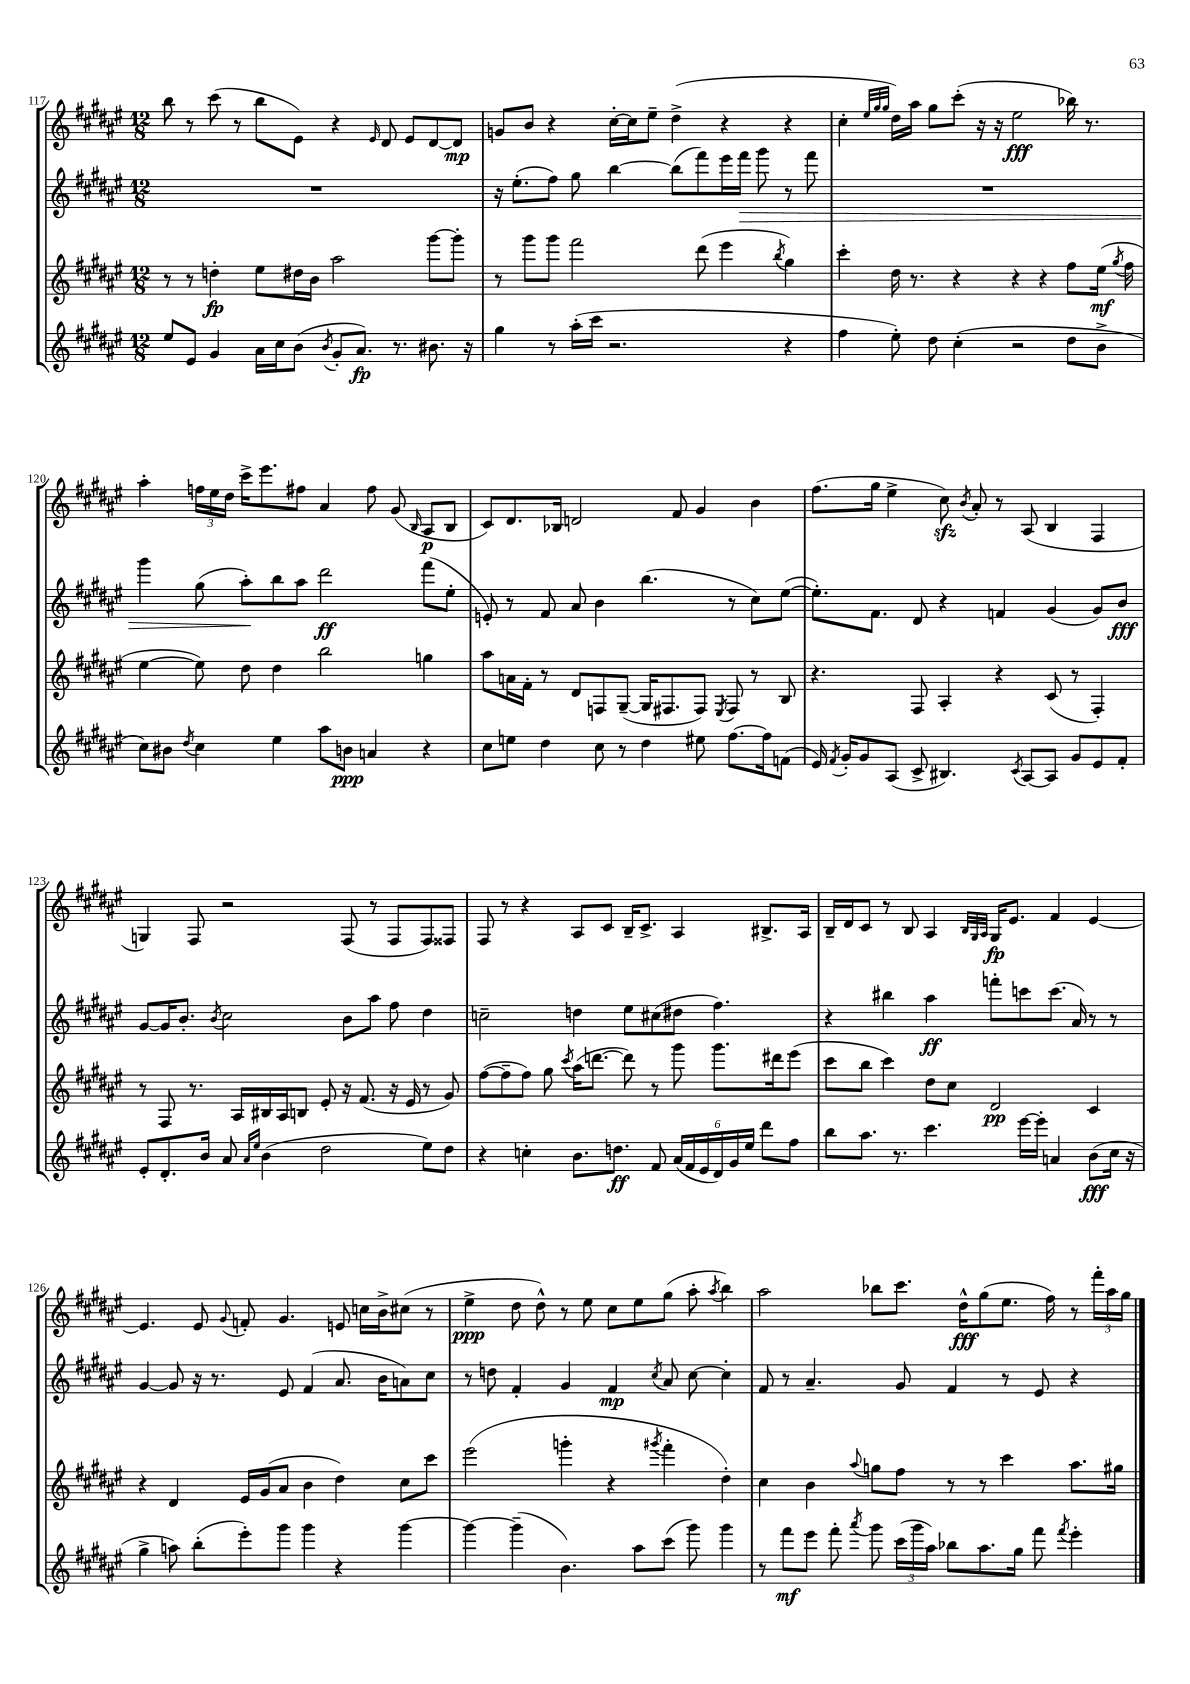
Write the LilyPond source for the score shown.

<<
\new StaffGroup <<
\new Staff = "s0" {
    \clef treble \key fis \major \numericTimeSignature \time 12/8
    \autoBeamOff b''8 r8 cis'''8( r8 b''8[ eis'8]) r4 \grace { eis'16 } dis'8 eis'8[ dis'8~ dis'8]\mp |
    g'8[ b'8] r4 cis''16[~-. cis''16 eis''8]-- dis''4->( r4 r4 |
    cis''4-. \grace { eis''32[ gis''32 gis''32] } dis''16[) ais''16] gis''8[ cis'''8]-.( r16 r16 eis''2\fff bes''16) r8. |
    ais''4-. \tuplet 3/2 { f''16[ eis''16 dis''16] } cis'''16[-> eis'''8. fis''8] ais'4 fis''8 gis'8( \grace { b16 } ais8[\p b8] |
    cis'8[) dis'8. bes16] d'2 fis'8 gis'4 b'4 |
    fis''8.[( gis''16] eis''4-> cis''8\sfz) \acciaccatura { b'8 } ais'8-. r8 ais8( b4 fis4 |
    g4) fis8 r2 fis8( r8 fis8[ fis8) fisis8] |
    fis8 r8 r4 ais8[ cis'8] b16[-- cis'8.]-> ais4 bis8.[-> ais16] |
    b16[-- dis'16 cis'8] r8 b8 ais4 \grace { b32[ gis32 ais32] } gis16[\fp eis'8.] fis'4 eis'4~ |
    eis'4. eis'8 \appoggiatura { gis'8 } f'8-. gis'4. e'8 c''16[ b'16-> cis''8]( r8 |
    eis''4->\ppp dis''8 dis''8-^) r8 eis''8 cis''8[ eis''8 gis''8]( ais''8-. \acciaccatura { ais''8 } b''4) |
    ais''2 bes''8[ cis'''8.] dis''16[-^\fff gis''8( eis''8.] fis''16) r8 \tuplet 3/2 { fis'''16[-. ais''16 gis''16] } \bar "|." |
}
\new Staff = "s1" {
    \clef treble \key fis \major \numericTimeSignature \time 12/8
    \autoBeamOff R1. |
    r16 eis''8.[-.( fis''8]) gis''8 b''4~ b''8[( fis'''8) eis'''16 fis'''16]\> gis'''8 r8 fis'''8 |
    R1. |
    gis'''4 gis''8( ais''8[-.\!) b''8 ais''8] dis'''2\ff fis'''8[( eis''8]-. |
    e'8-.) r8 fis'8 ais'8 b'4 b''4.( r8 cis''8[) eis''8]~( |
    eis''8.[-.) fis'8.] dis'8 r4 f'4 gis'4( gis'8[) b'8]\fff |
    gis'8[~ gis'16 b'8.]-. \acciaccatura { b'8 } cis''2 b'8[ ais''8] fis''8 dis''4 |
    c''2-- d''4 eis''8[ cis''8( dis''8] fis''4.) |
    r4 bis''4 ais''4\ff f'''8[-. c'''8 c'''8.]( ais'16) r8 r8 |
    gis'4~ gis'8 r16 r8. eis'8 fis'4( ais'8. b'16[ a'8) cis''8] |
    r8 d''8 fis'4-. gis'4 fis'4\mp \acciaccatura { cis''8 } ais'8 cis''8~ cis''4-. |
    fis'8 r8 ais'4.-- gis'8 fis'4 r8 eis'8 r4 \bar "|." |
}
\new Staff = "s2" {
    \clef treble \key fis \major \numericTimeSignature \time 12/8
    \autoBeamOff r8 r8 d''4-.\fp eis''8[ dis''16 b'16] ais''2 gis'''8[~ gis'''8]-. |
    r8 gis'''8[ gis'''8] fis'''2 dis'''8( eis'''4 \acciaccatura { b''8 } gis''4) |
    cis'''4-. dis''16 r8. r4 r4 r4 fis''8[ eis''16]\mf( \acciaccatura { gis''8 } fis''16 |
    eis''4~ eis''8) dis''8 dis''4 b''2 g''4 |
    ais''8[ a'16 fis'16]-. r8 dis'8[ f8 gis8]~--( gis16[ fis8. fis8]) \acciaccatura { eis8 } fis8 r8 b8 |
    r4. fis8 ais4-. r4 cis'8( r8 fis4-.) |
    r8 fis8 r8. ais16[ bis16 ais16 b8] eis'8-. r16 fis'8.( r16 eis'16 r8 gis'8) |
    fis''8[~( fis''8-- fis''8]) gis''8 \acciaccatura { cis'''8 } ais''16[( d'''8.]~ d'''8) r8 gis'''8 gis'''8.[ dis'''16 eis'''8]( |
    cis'''8[ b''8] cis'''4) dis''8[ cis''8] dis'2\pp cis'4 |
    r4 dis'4 eis'16[ gis'16( ais'8] b'4 dis''4) cis''8[ cis'''8] |
    eis'''2( g'''4-. r4 \acciaccatura { gis'''8 } fis'''4-. dis''4-.) |
    cis''4 b'4 \appoggiatura { ais''8 } g''8[ fis''8] r8 r8 cis'''4 ais''8.[ gis''16] \bar "|." |
}
\new Staff = "s3" {
    \clef treble \key fis \major \numericTimeSignature \time 12/8
    \autoBeamOff eis''8[ eis'8] gis'4 ais'16[ cis''16 b'8]( \acciaccatura { b'8 } gis'8[-. ais'8.]\fp) r8. bis'8. r16 |
    gis''4 r8 ais''16[-.( cis'''16] r2. r4 |
    fis''4 eis''8-.) dis''8 cis''4-.( r2 dis''8[ b'8]-> |
    cis''8[) bis'8] \acciaccatura { dis''8 } cis''4 eis''4 ais''8[ b'8]\ppp a'4 r4 |
    cis''8[ e''8] dis''4 cis''8 r8 dis''4 eis''8 fis''8.[~ fis''16 f'8]( |
    eis'16) \acciaccatura { fis'8 } gis'16[-. gis'8 ais8]( cis'8-> bis4.) \acciaccatura { cis'8 } ais8[~ ais8] gis'8[ eis'8 fis'8]-. |
    eis'8[-. dis'8.-. b'16] ais'8 \grace { ais'16[ eis''16] } b'4( dis''2 eis''8[) dis''8] |
    r4 c''4-. b'8.[ d''8.]\ff fis'8 \tuplet 6/4 { ais'16[( fis'16 eis'16 dis'16) gis'16 eis''16] } dis'''8[ fis''8] |
    b''8[ ais''8.] r8. cis'''4. eis'''16[~ eis'''16]-. a'4 b'8[\fff( cis''16] r16 |
    gis''4-> a''8) b''8[-.( eis'''8-.) gis'''8] gis'''4 r4 gis'''4~ |
    gis'''4~ gis'''4--( b'4.) ais''8[ cis'''8]( gis'''8) gis'''4 |
    r8 fis'''8[\mf eis'''8] fis'''8-. \acciaccatura { ais'''8 } gis'''8 \tuplet 3/2 { cis'''16[( gis'''16 ais''16]) } bes''8[ ais''8. gis''16] fis'''8 \acciaccatura { fis'''8 } eis'''4-. \bar "|." |
}
>>
>>
\layout { \context { \Score currentBarNumber = #117 } }
